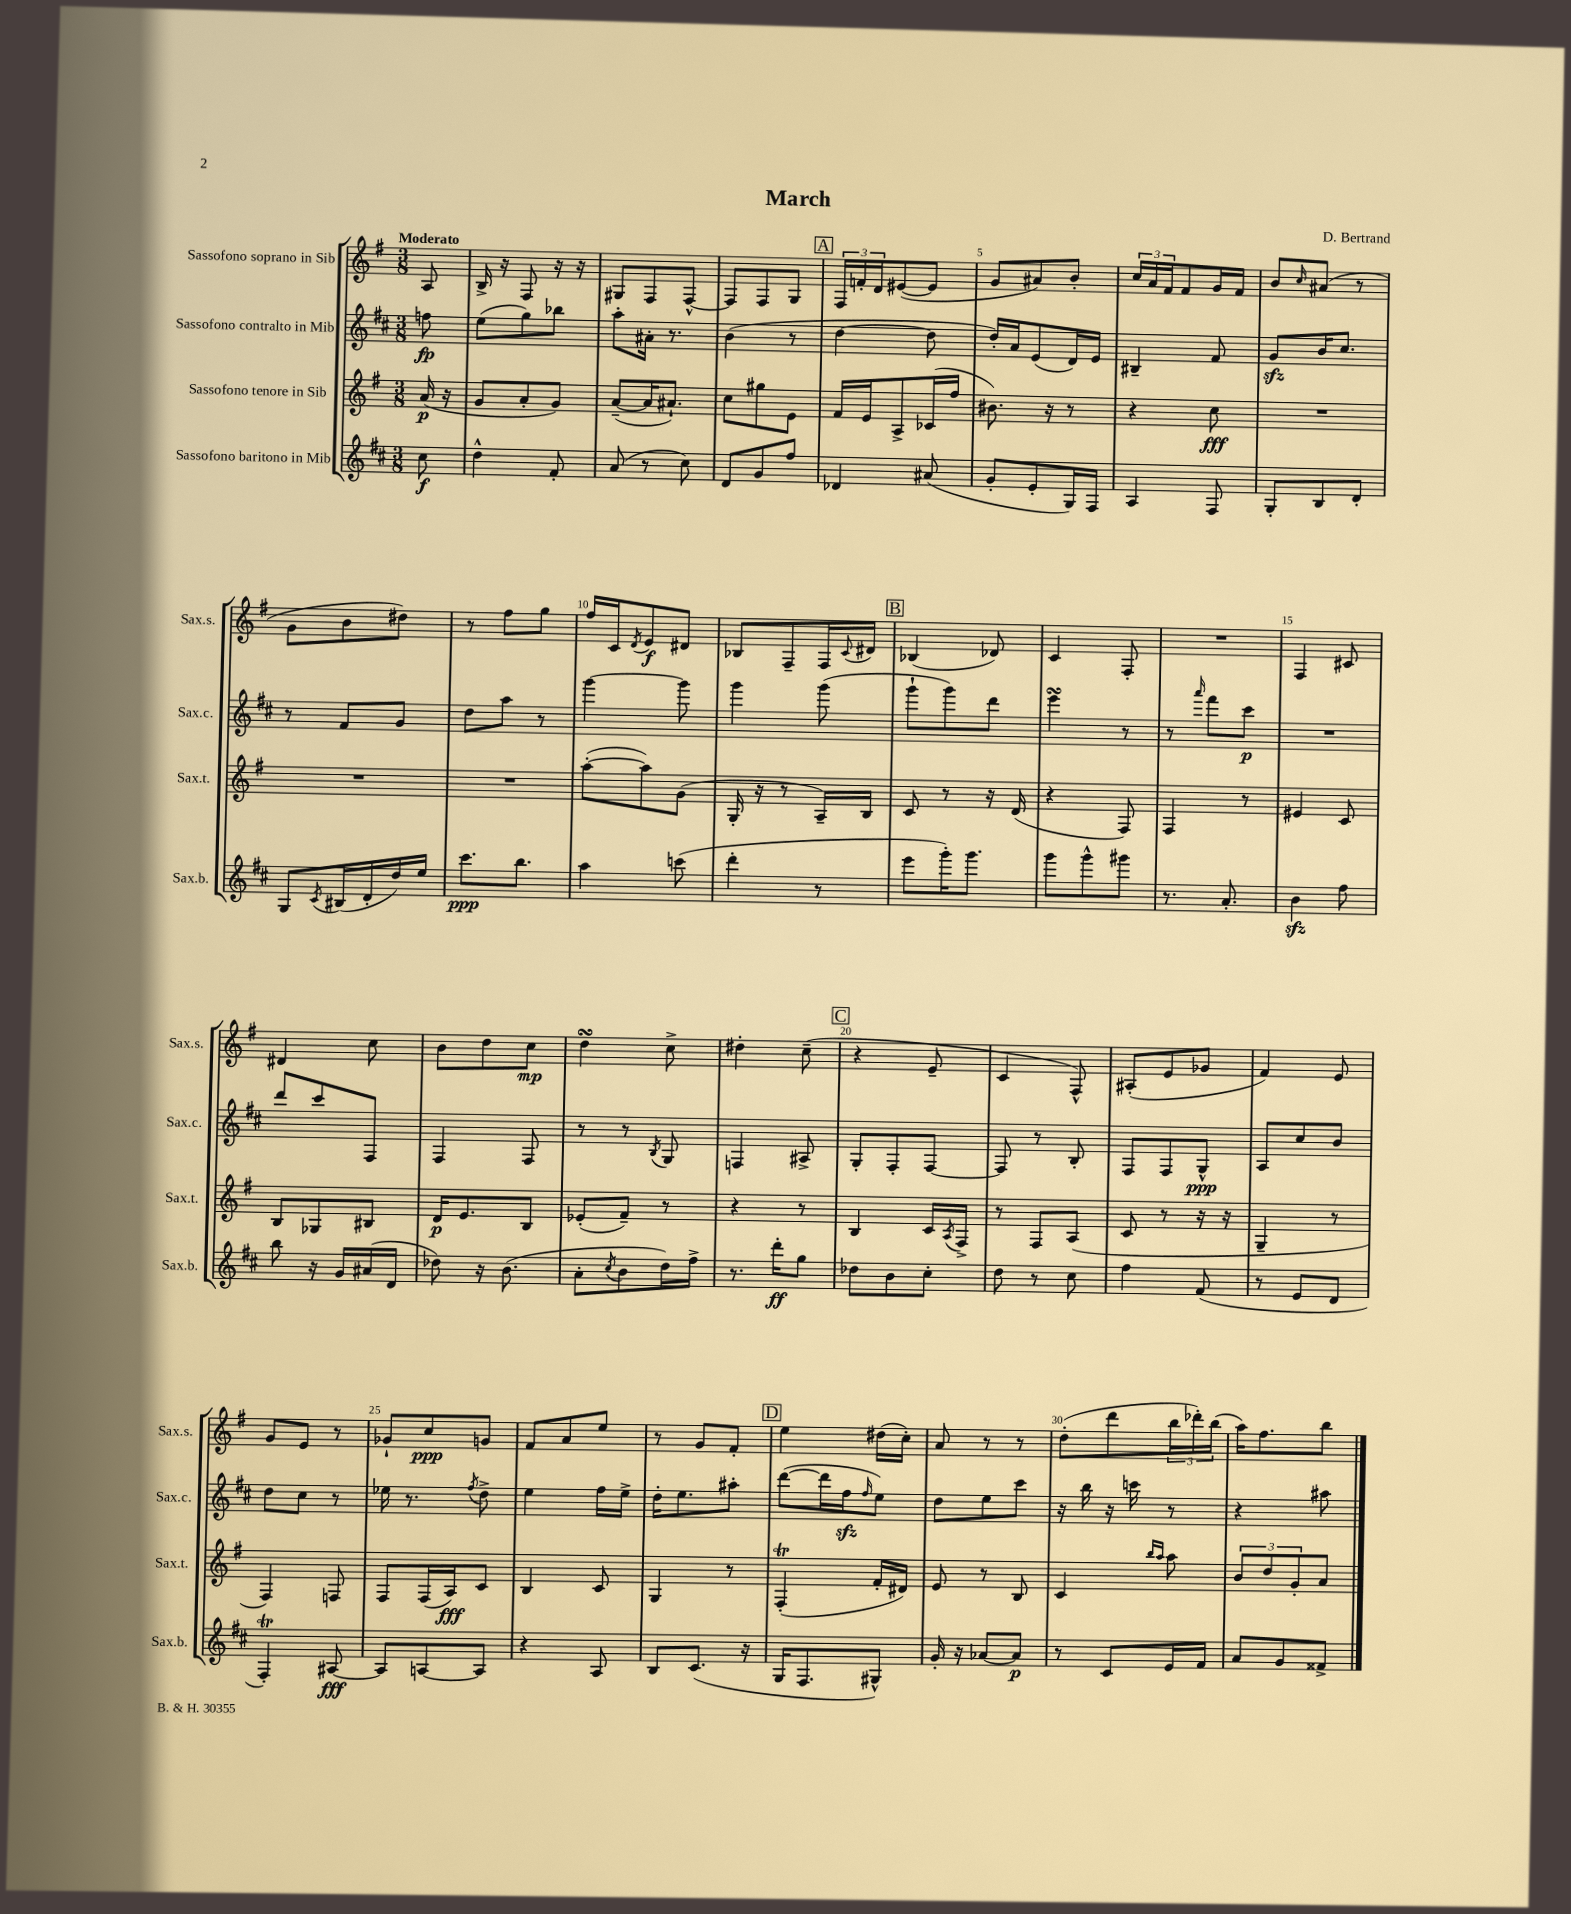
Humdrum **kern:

**kern	**dynam	**kern	**dynam	**kern	**dynam	**kern	**dynam
*part4	*part4	*part3	*part3	*part2	*part2	*part1	*part1
*staff4	*staff4	*staff3	*staff3	*staff2	*staff2	*staff1	*staff1
*I"Sassofono baritono in Mib	*	*I"Sassofono tenore in Sib	*	*I"Sassofono contralto in Mib	*	*I"Sassofono soprano in Sib	*
*I'Sax.b.	*	*I'Sax.t.	*	*I'Sax.c.	*	*I'Sax.s.	*
*clefG2	*	*clefG2	*	*clefG2	*	*clefG2	*
*k[f#c#]	*	*k[f#]	*	*k[f#c#]	*	*k[f#]	*
*M3/8	*	*M3/8	*	*M3/8	*	*M3/8	*
=	=	=	=	=	=	=	=
!	!	!	!	!	!	!LO:TX:a:B:t=Moderato	!
8cc#\	f	(16a/	p	8ffn\	fp	8A/	.
.	.	16r	.	.	.	.	.
=1	=1	=1	=1	=1	=1	=1	=1
4dd^^\	.	8g/L	.	(8ee\L	.	16B^/	.
.	.	.	.	.	.	16r	.
.	.	8a'/	.	8gg\)	.	8F#/	.
8f#'/	.	8g/J)	.	8bb-X\J	.	16r	.
.	.	.	.	.	.	16r	.
=2	=2	=2	=2	=2	=2	=2	=2
(8a/	.	([8a~/L	.	8aa'\L	.	8G#X/L	.
8r	.	16a/K]	.	16a#X'\Jk	.	8F#/	.
.	.	8.a#X`/J)	.	8.r	.	.	.
8cc#\)	.	.	.	.	.	[8F#^^/J	.
=3	=3	=3	=3	=3	=3	=3	=3
8d/L	.	8cc\L	.	(4b\	.	8F#/L]	.
8g/	.	8gg#X\	.	.	.	8F#/	.
8ff#/J	.	8e\J	.	8r	.	8G/J	.
!!LO:REH:place=s1:t=A
=4	=4	=4	=4	=4	=4	=4	=4
4d-X/	.	16f#/LL	.	[4dd\	.	24F#/LL	.
.	.	.	.	.	.	24fn'/	.
.	.	16e/J	.	.	.	.	.
.	.	.	.	.	.	24d/J	.
.	.	8A^/	.	.	.	([8e#X/	.
(8a#X/	.	(16c-X/L	.	8dd\]	.	8e#/J]	.
.	.	16ff#/JJ	.	.	.	.	.
=5	=5	=5	=5	=5	=5	=5	=5
8g'/L	.	8.b#X\)	.	16dd'/LL)	.	8g/L	.
.	.	.	.	16a/J	.	.	.
8e'/	.	.	.	(8e/	.	8a#X/)	.
.	.	16r	.	.	.	.	.
16G/L)	.	8r	.	16d/L)	.	8b'/J	.
16F#/JJ	.	.	.	16e/JJ	.	.	.
=6	=6	=6	=6	=6	=6	=6	=6
4A/	.	4r	.	4B#X~/	.	24cc/LL	.
.	.	.	.	.	.	24a/	.
.	.	.	.	.	.	24f#/J	.
.	.	.	.	.	.	8f#/	.
8F#/	.	8cc\	fff	8f#/	.	16g/L	.
.	.	.	.	.	.	16f#/JJ	.
=7	=7	=7	=7	=7	=7	=7	=7
8G'/L	.	4.r	.	8gzz/L	.	8b/L	.
.	.	.	.	.	.	16qqcc/	.
8B/	.	.	.	16b/K	.	(8a#X/J	.
.	.	.	.	8.cc#/J	.	.	.
8d'/J	.	.	.	.	.	8r	.
!!LO:LB:g=z
=8	=8	=8	=8	=8	=8	=8	=8
8G/L	.	4.r	.	8r	.	8g\L	.
8qc#/	.	.	.	.	.	.	.
(16B#X/L	.	.	.	8f#/L	.	8b\	.
16d'/	.	.	.	.	.	.	.
16dd/)	.	.	.	8g/J	.	8dd#X\J)	.
16ee/JJ	.	.	.	.	.	.	.
=9	=9	=9	=9	=9	=9	=9	=9
8.ccc#\L	ppp	4.r	.	8dd\L	.	8r	.
.	.	.	.	8aa\J	.	8ff#\L	.
8.bb\J	.	.	.	.	.	.	.
.	.	.	.	8r	.	8gg\J	.
=10	=10	=10	=10	=10	=10	=10	=10
4aa\	.	([8aa'\L	.	[4ggg\	.	16ff#/LL	.
.	.	.	.	.	.	16c/J	.
.	.	.	.	.	.	8qd/	.
.	.	8aa\])	.	.	.	8e/	f
(8cccn\	.	(8g\J	.	8ggg\]	.	8d#X/J	.
=11	=11	=11	=11	=11	=11	=11	=11
4ddd'\	.	16G'/	.	4ggg\	.	8B-X/L	.
.	.	16r	.	.	.	.	.
.	.	8r	.	.	.	8F#~/	.
8r	.	16A~/LL)	.	(8ggg\	.	16F#/L	.
.	.	.	.	.	.	8qqc/	.
.	.	16B/JJ	.	.	.	16d#X/JJ	.
!!LO:REH:place=s1:t=B
=12	=12	=12	=12	=12	=12	=12	=12
8eee\L	.	8c/	.	8ggg`\L	.	(4B-X/	.
16ggg'\K)	.	8r	.	8ggg\)	.	.	.
8.ggg\J	.	.	.	.	.	.	.
.	.	16r	.	8ddd\J	.	8d-X/)	.
.	.	(16d/	.	.	.	.	.
=13	=13	=13	=13	=13	=13	=13	=13
8ggg\L	.	4r	.	4eeesSSS\	.	4c/	.
8ggg^^\	.	.	.	.	.	.	.
8ggg#X\J	.	8F#/)	.	8r	.	8F#'/	.
=14	=14	=14	=14	=14	=14	=14	=14
8.r	.	4F#/	.	8r	.	4.r	.
.	.	.	.	16qqaaa/	.	.	.
.	.	.	.	8fff#\L	.	.	.
8.a'/	.	.	.	.	.	.	.
.	.	8r	.	8ccc#\J	p	.	.
=15	=15	=15	=15	=15	=15	=15	=15
4bzz\	.	4e#X/	.	4.r	.	4F#/	.
8ff#\	.	8c/	.	.	.	8c#X/	.
!!LO:LB:g=z
=16	=16	=16	=16	=16	=16	=16	=16
8bb\	.	8B/L	.	8ddd/L	.	4d#X/	.
16r	.	8G-X/	.	8ccc#/	.	.	.
16g/LL	.	.	.	.	.	.	.
(16a#X/	.	8B#X/J	.	8F#/J	.	8cc\	.
16d/JJ	.	.	.	.	.	.	.
=17	=17	=17	=17	=17	=17	=17	=17
8dd-X\)	.	16d/KL	p	4F#/	.	8b\L	.
.	.	8.e/	.	.	.	.	.
16r	.	.	.	.	.	8dd\	.
(8.b\	.	.	.	.	.	.	.
.	.	8B/J	.	8F#/	.	8cc\J	mp
=18	=18	=18	=18	=18	=18	=18	=18
8a'\L	.	(8e-X'/L	.	8r	.	4ddsSSS\	.
8qcc#/	.	.	.	.	.	.	.
8b\	.	8f#~/J)	.	8r	.	.	.
.	.	.	.	8qB/	.	.	.
16dd\L)	.	8r	.	8G/	.	8cc^\	.
16ff#^\JJ	.	.	.	.	.	.	.
=19	=19	=19	=19	=19	=19	=19	=19
8.r	.	4r	.	4Fn/	.	4dd#X'\	.
16ddd'\KL	ff	.	.	.	.	.	.
8gg\J	.	8r	.	8A#X^/	.	(8cc~\	.
!!LO:REH:place=s1:t=C
=20	=20	=20	=20	=20	=20	=20	=20
8dd-X\L	.	4B/	.	8G'/L	.	4r	.
8b\	.	.	.	8F#'/	.	.	.
8cc#'\J	.	16c/LL	.	[8F#/J	.	8e~/	.
.	.	8qA/	.	.	.	.	.
.	.	16F#^/JJ	.	.	.	.	.
=21	=21	=21	=21	=21	=21	=21	=21
8dd\	.	8r	.	8F#/]	.	4c/	.
8r	.	8F#/L	.	8r	.	.	.
8cc#\	.	(8A/J	.	8B'/	.	8F#^^/)	.
=22	=22	=22	=22	=22	=22	=22	=22
4ff#\	.	8c/	.	8F#/L	.	(8A#X'/L	.
.	.	8r	.	8F#/	.	8e/	.
(8f#/	.	16r	.	8G^^/J	ppp	8g-X/J	.
.	.	16r	.	.	.	.	.
=23	=23	=23	=23	=23	=23	=23	=23
8r	.	4G~/	.	8A/L	.	4f#/)	.
8e/L	.	.	.	8cc#/	.	.	.
8d/J	.	8r	.	8b/J	.	8e/	.
!!LO:LB:g=z
=24	=24	=24	=24	=24	=24	=24	=24
4F#t'/)	.	4F#/)	.	8dd\L	.	8g/L	.
.	.	.	.	8cc#\J	.	8e/J	.
[8A#X/	fff	8Fn/	.	8r	.	8r	.
=25	=25	=25	=25	=25	=25	=25	=25
8A#/L]	.	8F#/L	.	16ee-X\	.	8g-X`/L	.
.	.	.	.	8.r	.	.	.
[8An/	.	(16F#/L	.	.	.	8cc/	ppp
.	.	16A/J)	fff	.	.	.	.
.	.	.	.	8qff#/	.	.	.
8A/J]	.	8c/J	.	8dd^\	.	8gn/J	.
=26	=26	=26	=26	=26	=26	=26	=26
4r	.	4B/	.	4ee\	.	8f#/L	.
.	.	.	.	.	.	8a/	.
8A/	.	8c/	.	16ff#\LL	.	8ee/J	.
.	.	.	.	16ee^\JJ	.	.	.
=27	=27	=27	=27	=27	=27	=27	=27
8B/L	.	4G/	.	16dd'\KL	.	8r	.
.	.	.	.	8.ee\	.	.	.
(8.c#/J	.	.	.	.	.	8g/L	.
.	.	8r	.	8aa#X'\J	.	8f#'/J	.
16r	.	.	.	.	.	.	.
!!LO:REH:place=s1:t=D
=28	=28	=28	=28	=28	=28	=28	=28
16G/KL	.	(4F#t'/	.	([8ddd\L	.	4ee\	.
8.F#/	.	.	.	.	.	.	.
.	.	.	.	16ddd\L]	.	.	.
.	.	.	.	16ff#zz\J	.	.	.
.	.	.	.	16qqff#/	.	.	.
8G#X^^/J)	.	16f#'/LL	.	8ee\J)	.	(16dd#X\LL	.
.	.	16d#X/JJ)	.	.	.	16cc'\JJ)	.
=29	=29	=29	=29	=29	=29	=29	=29
16g'/	.	8e/	.	8dd\L	.	8a/	.
16r	.	.	.	.	.	.	.
[8a-X/L	.	8r	.	8ee\	.	8r	.
8a-/J]	p	8B/	.	8ccc#\J	.	8r	.
=30	=30	=30	=30	=30	=30	=30	=30
8r	.	4c/	.	16r	.	(8dd'\L	.
.	.	.	.	16bb\	.	.	.
8c#/L	.	.	.	16r	.	8ddd\	.
.	.	.	.	16cccn\	.	.	.
.	.	16qqbb/LL	.	.	.	.	.
.	.	16qqaa/JJ	.	.	.	.	.
16e/L	.	8aa\	.	8r	.	24bb\L	.
.	.	.	.	.	.	24ddd-X'\)	.
16f#/JJ	.	.	.	.	.	.	.
.	.	.	.	.	.	(24bb\JJ	.
=31	=31	=31	=31	=31	=31	=31	=31
8a/L	.	12b/L	.	4r	.	16aa\KL)	.
.	.	.	.	.	.	8.ff#\	.
.	.	12dd/	.	.	.	.	.
8g/	.	.	.	.	.	.	.
.	.	12g'/	.	.	.	.	.
8f##X^/J	.	8a/J	.	8aa#X\	.	8bb\J	.
==	==	==	==	==	==	==	==
*-	*-	*-	*-	*-	*-	*-	*-
